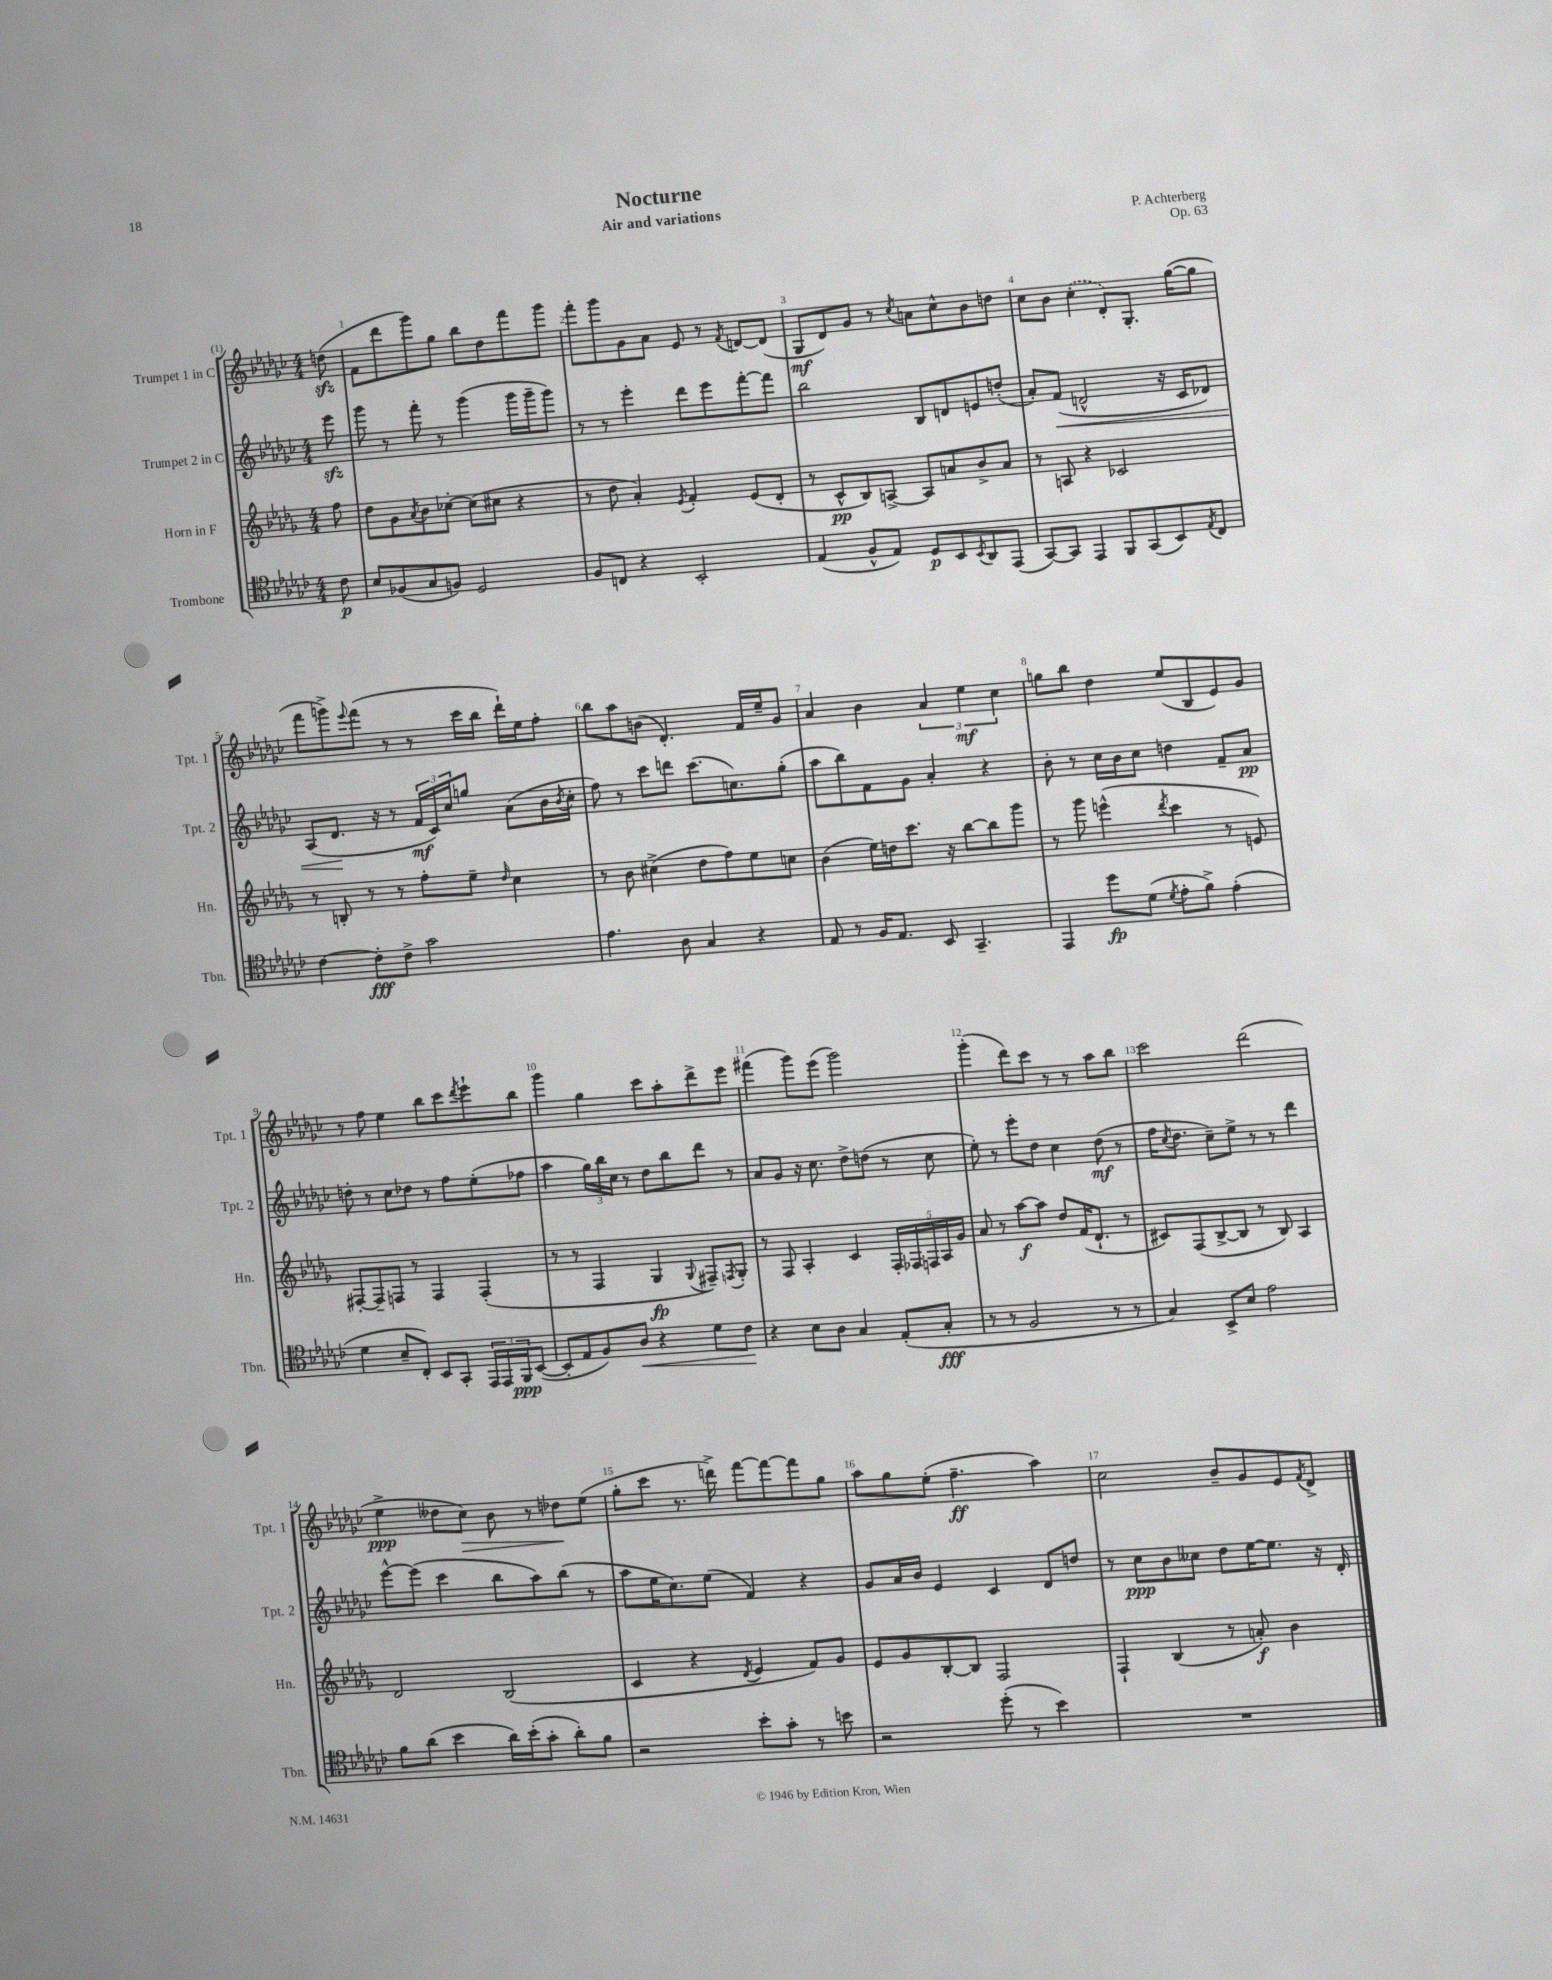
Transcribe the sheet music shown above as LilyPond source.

\header { title = "Nocturne" composer = "P. Achterberg" subtitle = "Air and variations" opus = "Op. 63" }
<<
\new StaffGroup <<
\new Staff = "s0" \with { instrumentName = "Trumpet 1 in C" shortInstrumentName = "Tpt. 1" } {
    \clef treble \key ges \major \numericTimeSignature \time 4/4 \partial 8
    d''8\sfz( |
    f'8 des'''8 ges'''8) ges''8 bes''8 des''8 f'''8 ges'''8 |
    f'''8-. ges'''8 ges'8 aes'8 ees'8 r8 \acciaccatura { f'8 } d'8~ d'8( |
    ges8\mf des'8) ges'8 r8 \acciaccatura { ces''8 } a'8 ces''8-^ bes'8 d''8 |
    ces''8 bes'8 \once \slurDashed ces''4-.( des'8-.) ges8.-. ges''16~( ges''8 |
    f'''8 g'''8->) \appoggiatura { ees'''8 } f'''8( r8 r8 ces'''16 bes''16 des'''16-!) ees''16 f''8-. |
    bes''8 aes''8 b'8( des'4.-.) f'16 ees''16-- ges'8 |
    aes'4 bes'4 \tuplet 3/2 { aes'4 ees''4\mf ces''4 } |
    g''8 bes''8 des''4 ees''8( bes8 ees'8) ges'8 |
    r8 f''8 ees''4 bes''8 ces'''8 \acciaccatura { des'''8 } ees'''8-! bes''8 |
    ges'''4 ges''4 ces'''8 aes''8-. des'''8-> ees'''8 |
    fis'''4( ges'''8) ees'''8( ges'''2) |
    ges'''4-.( des'''8) ces'''8 r8 r8 aes''8 bes''8 |
    ces'''2 des'''2( |
    ees''4->\ppp deses''8 ces''8\>) bes'8 r8 des''8\! ees''8( |
    ges''8-. ces'''8 r8. d'''16->) f'''8~ f'''8~ f'''8 ges''8 |
    aes''8 ges''8 ees''8-.( f''4.--\ff aes''4) |
    ces''2 bes'8-- ges'8 ees'8 \acciaccatura { f'8 } des'8-> \bar "|." |
}
\new Staff = "s1" \with { instrumentName = "Trumpet 2 in C" shortInstrumentName = "Tpt. 2" } {
    \clef treble \key ges \major \numericTimeSignature \time 4/4 \partial 8
    ees'''8\sfz |
    ges'''8 r8 f'''8-. r8 ges'''4( ges'''16 ges'''16-- ges'''8) |
    r8 r8 ees'''4-. des'''8 ees'''8 f'''8~-. f'''8 |
    bes''2 bes8 d'8 e'8 d''8-.( |
    aes'8-.) f'8\<( d'2-^ r16 ces'16 des'8) |
    aes8( des'8.\! r16 r8 \tuplet 3/2 { f'16\mf ces'16) ces''16 } g''8 aes'8( bes'16 \acciaccatura { bes'8 } ces''16-. |
    f''8) r8 ces'''8 d'''8 ces'''8.( c''8.) ges''8-.( |
    aes''8 bes''8) f'8 ges'8 aes'4-. r4 |
    bes'8-. r8 ces''16 bes'16 ces''8 d''4 f'8-- aes'8\pp |
    d''8-. r8 ces''8 des''8 r8 f''8 ees''8-.( fes''8 |
    aes''4 \tuplet 3/2 { ges''16) bes''16 ces''16 } r8 des''8 bes''8 des'''8 r8 |
    aes'8 ges'8 r16 ces''8. des''8-> d''8( r8 ces''8 |
    ees''8-.) r8 ees'''8-. des''8 ces''4 des''8\mf( r8 |
    f''16 \acciaccatura { ces''8 } des''8. ces''8--) ees''8-> r8 r8 des'''4 |
    ees'''8~-^ ees'''8( ces'''4 bes''8 aes''8) bes''8( r8 |
    aes''8 ees''16 ces''8.) ees''8( f'4) r4 |
    ges'8 aes'16 bes'16 ees'4 ces'4 des'8 d''8 |
    r8 ces''8\ppp bes'8 ceses''8 des''8 ees''16~ ees''8. r16 des'16-. \bar "|." |
}
\new Staff = "s2" \with { instrumentName = "Horn in F" shortInstrumentName = "Hn." } {
    \clef treble \key des \major \numericTimeSignature \time 4/4 \partial 8
    f''8 |
    des''8 ges'8 \acciaccatura { aes'8 } bes'8 ces''8~-. ces''8( cis''8 r4 |
    r8 des''8 aes'4-.) \acciaccatura { ees'8 } f'4-. ees'8( des'8-. |
    r8 c'8-^\pp bes8) a8~-> a8 a'8 bes'8-> a'8 |
    r8 a8 r4 ces'2 |
    r8 b8-. r8 r8 f''8-. ees''8-- \grace { des''16 } c''4 |
    r8 bes'8 cis''4->( des''8 f''8) ees''8 c''8 |
    bes'4( ees''16) d''16 c'''8. r16 bes''8~ bes''8 ges'''8 |
    r8 ges'''8 e'''4-^( \acciaccatura { des'''8 } c'''4 r8 e'8) |
    fis8~-. fis8-- f8 r8 f4 f4-.( |
    r8 r8 f4 ges4\fp \appoggiatura { ges8 } fis8--) \acciaccatura { f8 } ges8-. |
    r8 f8 aes4-. c'4 \tuplet 5/4 { f16-. fes16 f16 aes16 ges'16 } |
    aes'8 r8 aes''8~\f aes''8 des''8 f'16( des'8.-! r8 |
    cis'8) f8( bes8~-> bes8 r8 bes8) aes4 |
    des'2 bes2( |
    c'4 r4 \acciaccatura { des'8 } ees'4 f'8) ges'8 |
    ees'8 ges'8 bes8~-. bes8 f2 |
    f4-! bes4( r8 a'8-.\f) bes'4 \bar "|." |
}
\new Staff = "s3" \with { instrumentName = "Trombone" shortInstrumentName = "Tbn." } {
    \clef tenor \key ges \major \numericTimeSignature \time 4/4 \partial 8
    ces'8\p |
    bes8 fes8( ges8 f8) des2 |
    f8 c8 r4 bes,2-. |
    ees4( f8-^ ees8) des8\p bes,8 \acciaccatura { bes,8 } aes,8 ees,8( |
    ges,8~) ges,8 ees,4 f,8 ges,8( bes,8) \acciaccatura { ees8 } ces8 |
    ces'4~ ces'8-.\fff ces'8-> ges'2 |
    ees'4. aes8 ges4 r4 |
    ees8 r8 f16 ees8. bes,8 ges,4.-- |
    ees,4 des''8\fp des'8( \acciaccatura { des'8 } ees'8-. f'8->) ees'4-.( |
    des'4 bes8-- ces8-.) bes,8 ges,8-. \tuplet 3/2 { ees,16 ees,16 f,16\ppp } bes,8~( |
    bes,8-. ees8 f8) aes8\< r4 des'8 ces'8\! |
    r4 bes8 aes8 ges4 ees8-.( ges8-.\fff |
    r8 r8 f2 r8 r8 |
    ges4) bes,8-> bes8 ees'2 |
    f'8 aes'8( bes'4 aes'16) bes'16-.( ges'8-. aes'8-.) f'8 |
    r2 bes'8-. ges'8-. r8 b'8 |
    r2 des''8-.( r8 bes'4) |
    R1 \bar "|." |
}
>>
>>
\layout { \context { \Score \override BarNumber.break-visibility = ##(#f #t #t) barNumberVisibility = #all-bar-numbers-visible } }
